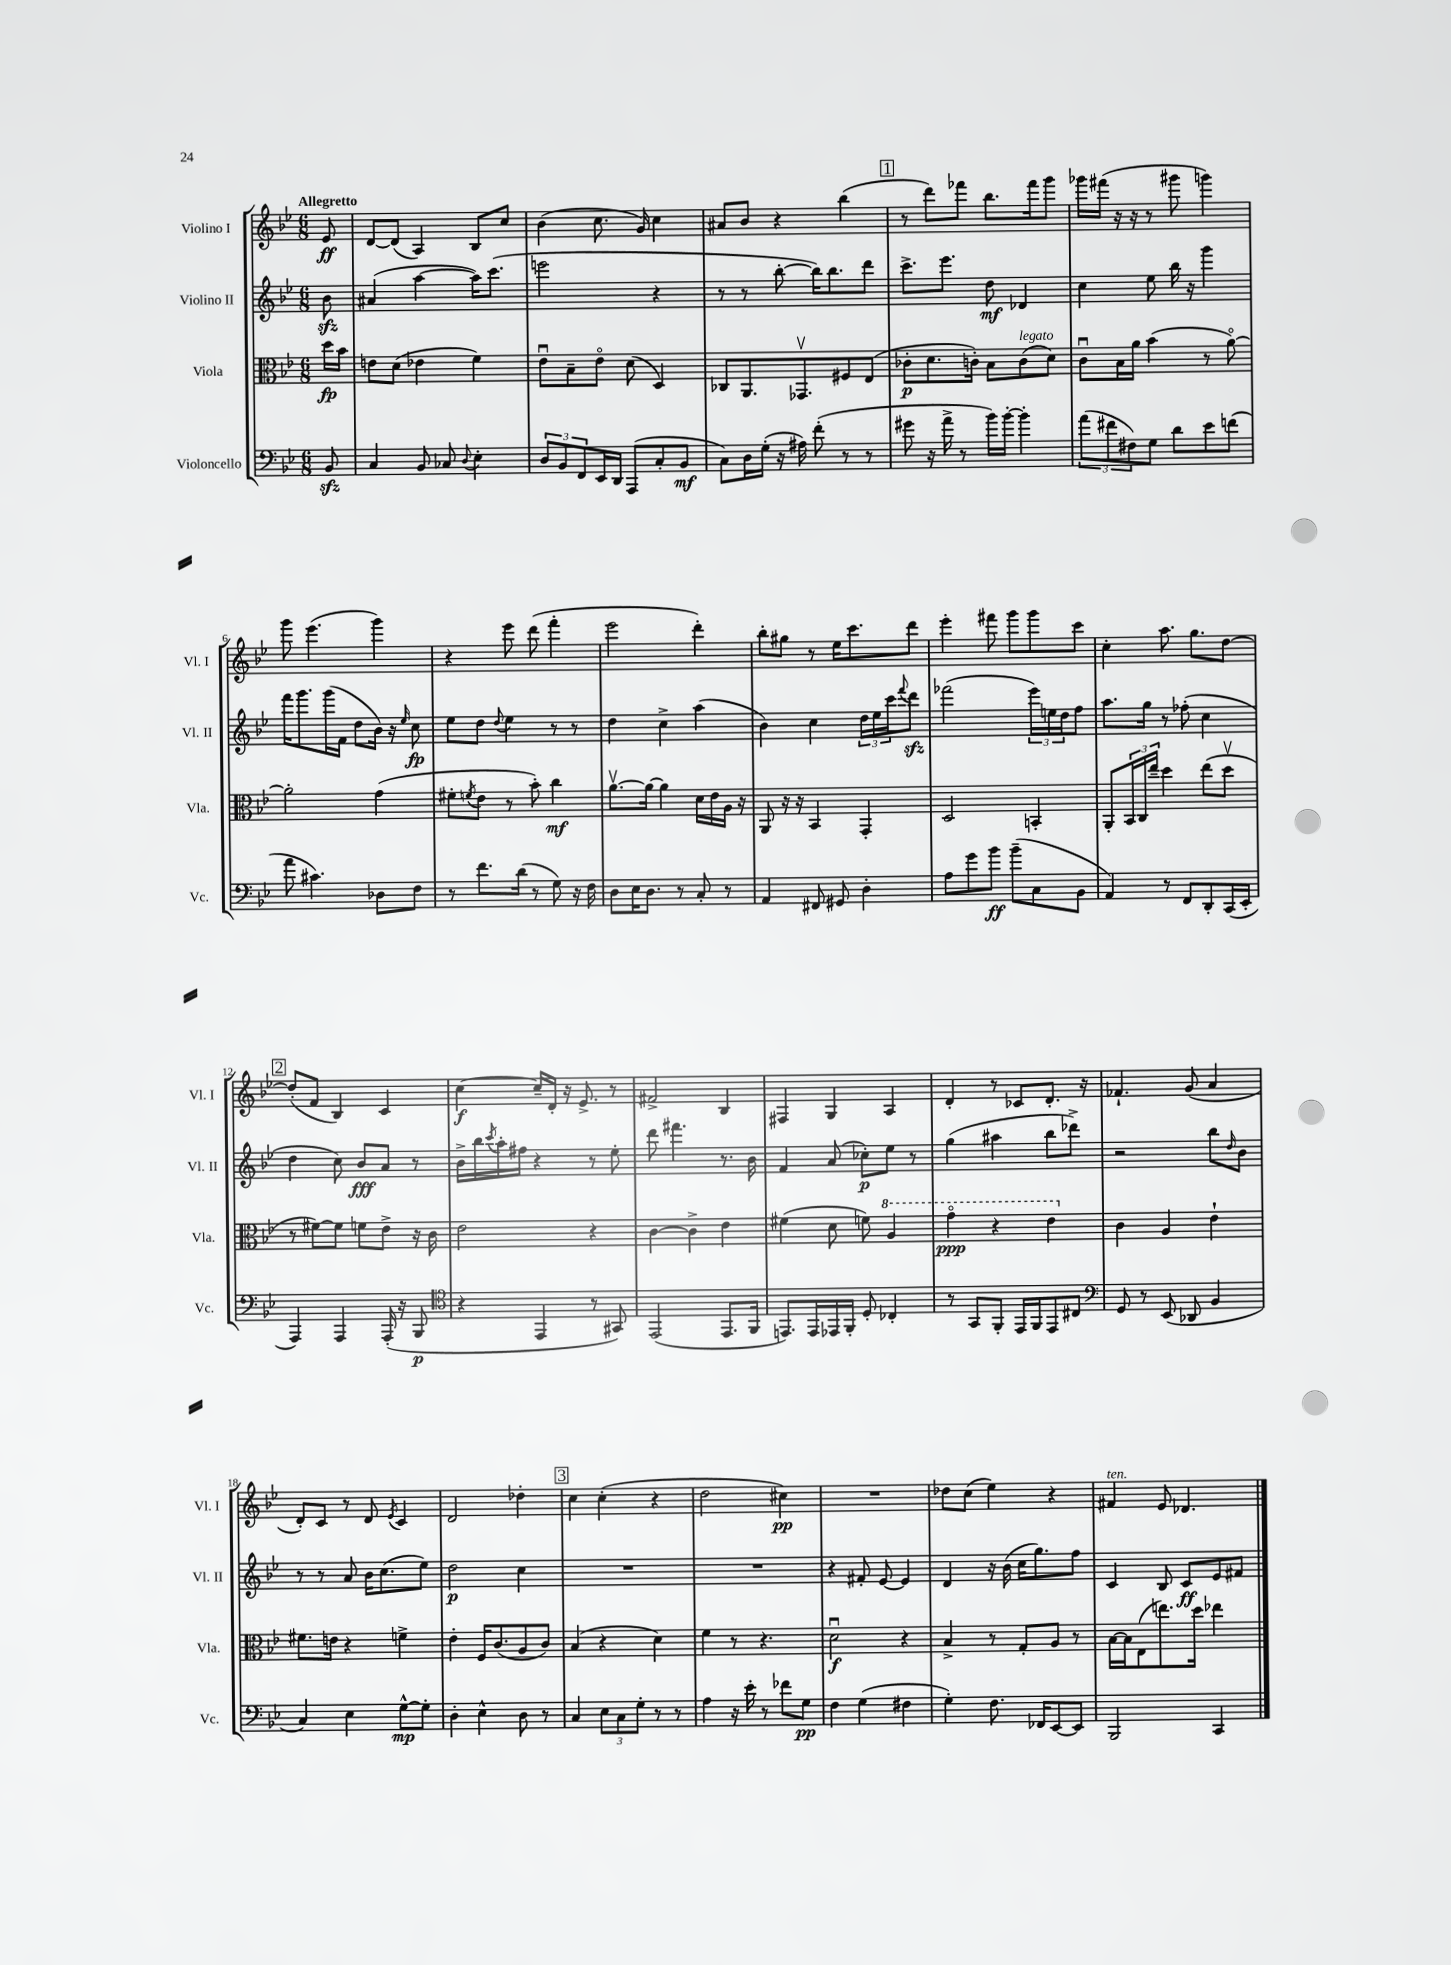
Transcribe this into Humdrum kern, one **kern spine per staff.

**kern	**kern	**kern	**kern
*staff4	*staff3	*staff2	*staff1
*clefF4	*clefC3	*clefG2	*clefG2
*k[b-e-]	*k[b-e-]	*k[b-e-]	*k[b-e-]
*M6/8	*M6/8	*M6/8	*M6/8
8BB-/	16dd\LL	8b-\	8e-/
.	16b-\JJ	.	.
=	=	=	=
4C/	8e\L	(4a#/	[8d/L
.	(8d\J	.	(8d/]J
8BB-/	4e-\	[4aa\	4A/)
8C-/	.	.	.
8qqD/	.	.	.
4E-'\	4f\)	16aa\]LK)	8B-/L
.	.	(8.ccc\J	.
.	.	.	8cc/J
=	=	=	=
12D/L	8e-u\L	2eee\	(4b-\
12BB-/	.	.	.
.	8B-~\	.	.
12FF/	.	.	.
16EE-/L	8e-o\J	.	8.cc\
16DD/JJ	.	.	.
(8AAA/L	(8d\	.	.
.	.	.	16g/)
8C'/	4D/)	4r	4cc\
8BB-/J	.	.	.
=	=	=	=
8C\L)	8C-/L	8r	8a#/L
16D\L	8.AA/	8r	8b-/J
(16G'\JJ	.	.	.
16r	.	[8bb-'\	4r
16A#\)	8.GG-v/	.	.
(8f'\	.	16bb-\]LK)	.
.	.	8.bb-\	.
8r	8F#/	.	(4bb-\
8r	(8E-/J	8ddd\J	.
=	=	=	=
8g#\	8c-'\L	8.ccc^\L	8r
16r	8.d\	.	8ddd\L)
16a^\	.	8.eee-\J	.
8r	.	.	8fff-\J
.	16c'\Jk)	.	.
16b-\LL)	8B-\L	8dd\	8.bb-\L
[16b-'\JJ	.	.	.
4b-'\]	(8c\	4d-/	.
.	.	.	16fff-\k
.	8d\J)	.	8ggg\J
=	=	=	=
(12a\L	8cu\L	4cc\	16ggg-\LL
.	.	.	(16fff#\JJ
12f#\	.	.	.
.	16B-\L	.	16r
12F#\)	.	.	.
.	16a\JJ	.	16r
8G\J	(4b-\	8ee-\	8r
8d\L	.	16bb-\	8ggg#\
.	.	16r	.
8e-\	8r	4ggg\	4ggg\)
(8f\J	[8ao\)	.	.
=	=	=	=
8a\	2a'\]	16fff\LK	8ggg\
.	.	8.ggg\	.
4.c#\)	.	.	(4.eee-\
.	.	(16ggg\L	.
.	.	16f\JJ	.
.	.	8dd\L	.
8D-\L	(4g\	16b-\Jk)	4ggg\)
.	.	16r	.
.	.	16qqee-/	.
8F\J	.	8cc\	.
=	=	=	=
8r	8f#'\L	8ee-\L	4r
.	8qf/	.	.
8.f\L	8e-\J	8dd\J	.
.	.	8qqdd/	.
.	8r	4ee-\	8eee-\
(16d\Jk	.	.	.
8r	8b-'\)	.	(8ddd\
8G\)	4cc\	8r	4fff'\
16r	.	8r	.
16F\	.	.	.
=	=	=	=
8D\L	[8.av\L	4dd\	2eee-\
16E-\K	.	.	.
8.D\J	16a\_Jk	.	.
.	4a\]	4cc^\	.
8r	.	.	.
8C'/	16d\LL	(4aa\	4ddd'\)
.	16e-\	.	.
8r	16A\JJ	.	.
.	16r	.	.
=	=	=	=
4AA/	8AA/	4b-\)	8bb-'\L
.	16r	.	8gg#\J
.	16r	.	.
8FF#/	4BB-/	4cc\	8r
8GG#/	.	.	16ee-\LK
.	.	.	8.ccc\
4D'\	4GG'/	24dd\LL	.
.	.	24ee-\	.
.	.	24ccc\J	.
.	.	8qqfff/	.
.	.	8ddd\J	8ddd\J
=	=	=	=
8A\L	2D/	(2fff-\	4eee-'\
8g\	.	.	.
8b-\J	.	.	8fff#\
(8b-~\L	.	.	8ggg\L
8C\	4BB'/	24eee-\LL)	8ggg\
.	.	24ee\	.
.	.	24dd\J	.
8BB-\J	.	8ff\J	8ccc\J
=	=	=	=
4AA/)	8AA'/L	8.aa\L	4cc'\
.	24BB-/L	.	.
.	24C/	.	.
.	.	16gg\Jk	.
.	24ee-~/JJ	.	.
8r	4dd\	8r	8.aa\
8FF/L	.	(8ff-'\	.
.	.	.	8.gg\L
8DD'/	(8ee-\L	4cc\	.
(16CC/L	8ddv\J	.	[8dd\J
16EE-'/JJ	.	.	.
=	=	=	=
4AAA/)	8r	4dd\	(8dd'/]L
.	[8f#\L)	.	8f/J
4AAA/	8f#\]J	8cc\)	4B-/)
.	8f\L	8b-/L	.
(16AAA'/	8e-^\J	8a/J	4c/
16r	.	.	.
8BBB-/	16r	8r	.
.	16c\	.	.
=	=	=	=
*clefC4	*	*	*
4r	2e-\	16b-^\LL	[4cc\
.	.	16bb-\	.
.	.	8qccc/	.
.	.	16aa'\	.
.	.	16ff#\JJ	.
4EE-/	.	4r	16cc~/]LL
.	.	.	16d'/JJ
.	.	.	16r
.	.	.	8.e-^/
8r	4r	8r	.
8GG#/)	.	8ee-'\	8r
=	=	=	=
(2EE-/	[4c\	8ddd\	2f#^/
.	.	4.fff#\	.
.	4c^\]	.	.
8.EE-/L	4e-\	8.r	4B-/
16FF/Jk	.	16b-\	.
=	=	=	=
8.EE/L)	(4f#\	4f/	4F#/
16EE/L	.	.	.
16EE-/	8d\	(8a/	4G/
16FF'/JJ	.	.	.
8D'/	8f\)	8cc-'\L)	.
4C-'/	4a/	8ee-\J	4A/
.	.	8r	.
=	=	=	=
8r	4ggo\	(4gg\	4d'/
8GG/L	.	.	.
8FF'/J	4r	4aa#\	8r
16EE-/LL	.	.	8c-/L
16FF/J	.	.	.
8EE-/	4ee-\	8bb-\L	8.d'/J
8C#/J	.	8ddd-^\J)	.
.	.	.	16r
=	=	=	=
*clefF4	*	*	*
8GG/	4c\	2r	4.f-`/
8r	.	.	.
(8EE-/	4A/	.	.
8DD-/	.	.	(8g/
4BB-/	4e-`\	8bb-\L	4a/
.	.	16qqdd/	.
.	.	8b-\J	.
=	=	=	=
4C/)	8.f#\L	8r	8d'/L)
.	.	8r	8c/J
.	16e\Jk	.	.
4E-\	4r	8a/	8r
.	.	16b-\LK	8d/
.	.	(8.cc\	.
.	.	.	8qe-/
[8G^^\L	4f^\	.	4c/
8G'\]J	.	8ee-\J)	.
=	=	=	=
4D'\	4e-'\	2dd\	2d/
4E-^^\	16F/LK	.	.
.	(8.c/	.	.
8D\	8A/	4cc\	4dd-'\
8r	8c/J)	.	.
=	=	=	=
4C/	(4B-/	2.r	4cc\
12E-\L	4r	.	(4cc'\
12C\	.	.	.
12G'\J	.	.	.
8r	4d\)	.	4r
8r	.	.	.
=	=	=	=
4A\	4f\	2.r	2dd\
16r	8r	.	.
16e-'\	.	.	.
8r	4.r	.	.
8f-\L	.	.	4cc#\)
8G\J	.	.	.
=	=	=	=
4F\	2du\	4r	2.r
(4G\	.	8f#'/	.
.	.	[8e-/	.
4F#\	4r	4e-/]	.
=	=	=	=
4G'\)	4B-^/	4d/	8dd-\L
.	.	.	(8cc\J
8.F\	8r	16r	4ee-\)
.	.	(16b-\	.
.	8G'/L	16cc\LK	.
16FF-/LK	.	8.gg\)	.
[8EE-/	8A/J	.	4r
8EE-/]J	8r	8ff\J	.
=	=	=	=
2BBB-/	[16B-\LL	4c/	4f#/
.	16B-\]J	.	.
.	(8E-\	.	.
.	8.ee\)	8B-/	8e-/
.	.	8c/L	4.d-/
.	16dd\Jk	.	.
4CC/	4ee-\	8e-/	.
.	.	8f#/J	.
==	==	==	==
*-	*-	*-	*-
